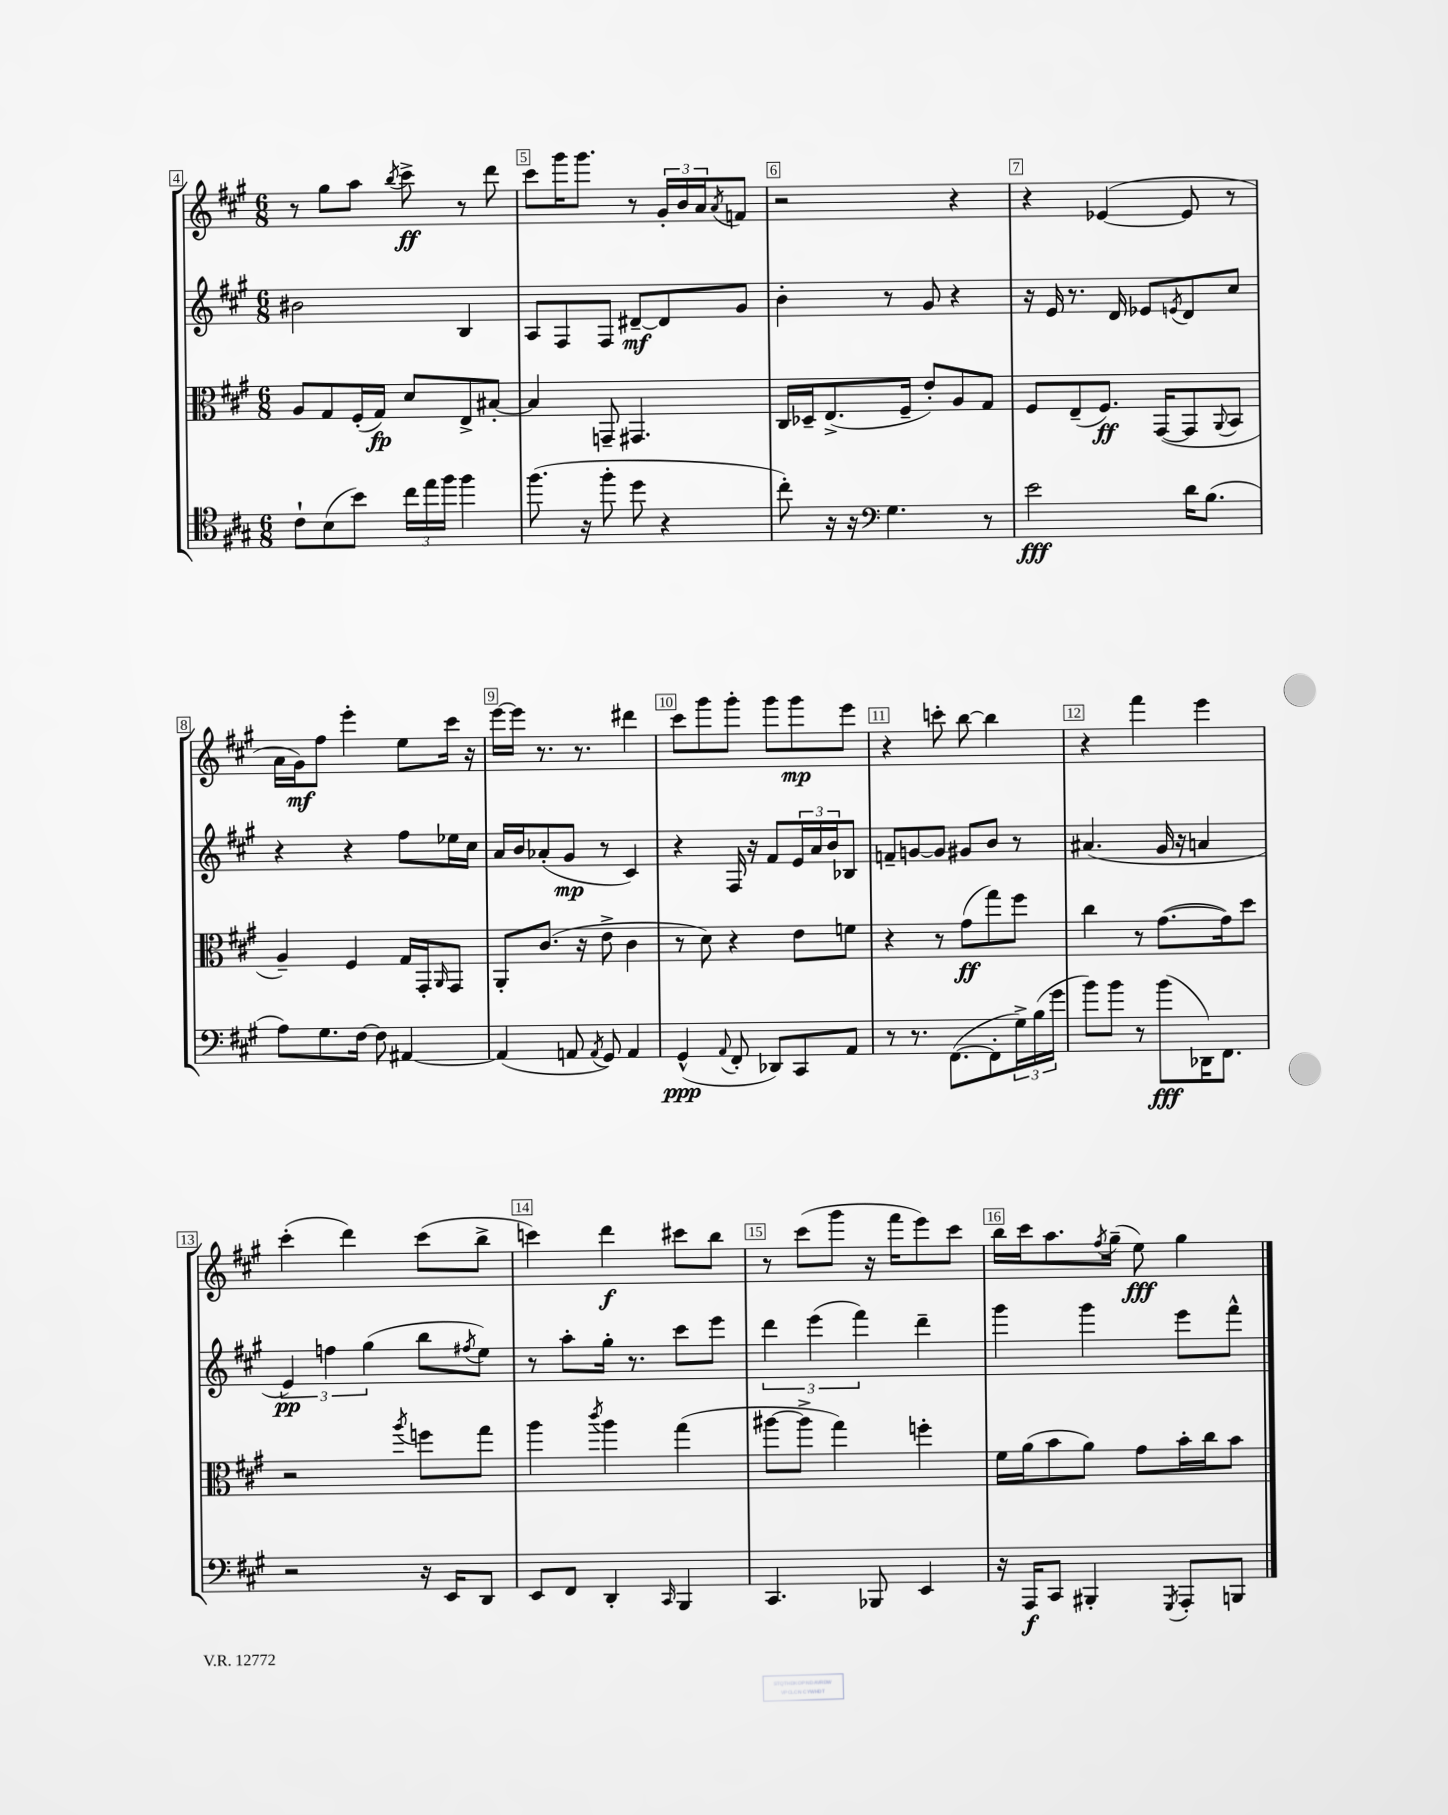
<<
\new StaffGroup <<
\new Staff = "s0" {
    \clef treble \key a \major \numericTimeSignature \time 6/8
    r8 gis''8 a''8 \acciaccatura { b''8 } cis'''8->\ff r8 d'''8 |
    cis'''8 gis'''16 gis'''8. r8 \tuplet 3/2 { gis'16-. b'16 a'16 } \acciaccatura { a'8 } f'8 |
    r2 r4 |
    r4 ees'4~( ees'8 r8 |
    a'16 gis'16\mf) fis''8 e'''4-. e''8 cis'''16 r16 |
    e'''16~ e'''16 r8. r8. dis'''4 |
    cis'''8 gis'''8 gis'''8-. gis'''8 gis'''8\mp e'''8 |
    r4 c'''8-. b''8~ b''4 |
    r4 fis'''4 e'''4 |
    cis'''4-.( d'''4) cis'''8( b''8-> |
    c'''4) d'''4\f cis'''8 b''8 |
    r8 cis'''8( gis'''8 r16 fis'''16 e'''8) cis'''8 |
    b''16 cis'''16 a''8. \acciaccatura { fis''8 } gis''16--( e''8\fff) gis''4 \bar "|." |
}
\new Staff = "s1" {
    \clef treble \key a \major \numericTimeSignature \time 6/8
    bis'2 b4 |
    a8 fis8 fis8 dis'8~--\mf dis'8 gis'8 |
    b'4-. r8 gis'8 r4 |
    r16 e'16 r8. d'16 ees'8 \acciaccatura { e'8 } d'8 cis''8 |
    r4 r4 fis''8 ees''16 cis''16 |
    a'16 b'16 aes'8-.( gis'8\mp r8 cis'4) |
    r4 fis16 r16 fis'8 \tuplet 3/2 { e'16 a'16 b'16 } bes8 |
    f'8-- g'8~ g'8 gis'8 b'8 r8 |
    ais'4.( gis'16 r16 a'4 |
    \tuplet 3/2 { e'4\pp) f''4 gis''4( } b''8 \acciaccatura { fis''8 } e''8) |
    r8 a''8-. gis''16-. r8. cis'''8 e'''8 |
    \tuplet 3/2 { d'''4 e'''4( fis'''4) } d'''4-- |
    gis'''4 gis'''4 e'''8 fis'''8-^ \bar "|." |
}
\new Staff = "s2" {
    \clef alto \key a \major \numericTimeSignature \time 6/8
    a8 gis8 fis16-.( gis16\fp) d'8 e8-> bis8~-. |
    bis4 g,8-- gis,4. |
    cis16 des16-- e8.->( fis16-- e'8-.) a8 gis8 |
    fis8 e8--( fis8.\ff) gis,16~( gis,8 \appoggiatura { a,8 } b,8 |
    a4--) fis4 gis16 gis,16-. \grace { a,16 } gis,8 |
    a,8-. cis'8.( r16 e'8-> cis'4 |
    r8 d'8) r4 e'8 f'8 |
    r4 r8 gis'8\ff( gis''8) fis''8 |
    cis''4 r8 gis'8.~( gis'16) d''8 |
    r2 \acciaccatura { a''8 } f''8 gis''8 |
    a''4 \acciaccatura { cis'''8 } a''4 gis''4( |
    ais''8~ ais''8-> gis''4) f''4-. |
    fis'16 a'16( b'8 a'8) gis'8 b'16-. cis''16 b'8 \bar "|." |
}
\new Staff = "s3" {
    \clef tenor \key a \major \numericTimeSignature \time 6/8
    cis'8-! b8( b'8) \tuplet 3/2 { cis''16 e''16 fis''16 } fis''4 |
    fis''8.( r16 fis''8-. d''8 r4 |
    cis''8-.) r16 r16 \clef bass gis4. r8 |
    e'2\fff d'16 b8.( |
    a8) gis8. fis16~ fis8 ais,4~ |
    ais,4( a,8 \acciaccatura { a,8 } gis,8) a,4 |
    gis,4-^\ppp( \appoggiatura { a,8 } fis,8-. des,8) cis,8 a,8 |
    r8 r8. fis,8.~( fis,8-. \tuplet 3/2 { gis16->) b16( gis'16 } |
    b'8) b'8 r8 b'8\fff( des,16) fis,8. |
    r2 r16 e,16 d,8 |
    e,8 fis,8 d,4-. \grace { cis,16 } b,,4 |
    cis,4. bes,,8 e,4 |
    r16 a,,16\f cis,8 bis,,4-. \acciaccatura { gis,,8 } a,,8-. b,,8 \bar "|." |
}
>>
>>
\layout { \context { \Score currentBarNumber = #4 \override BarNumber.break-visibility = ##(#f #t #t) barNumberVisibility = #all-bar-numbers-visible \override BarNumber.stencil = #(make-stencil-boxer 0.1 0.3 ly:text-interface::print) } }
